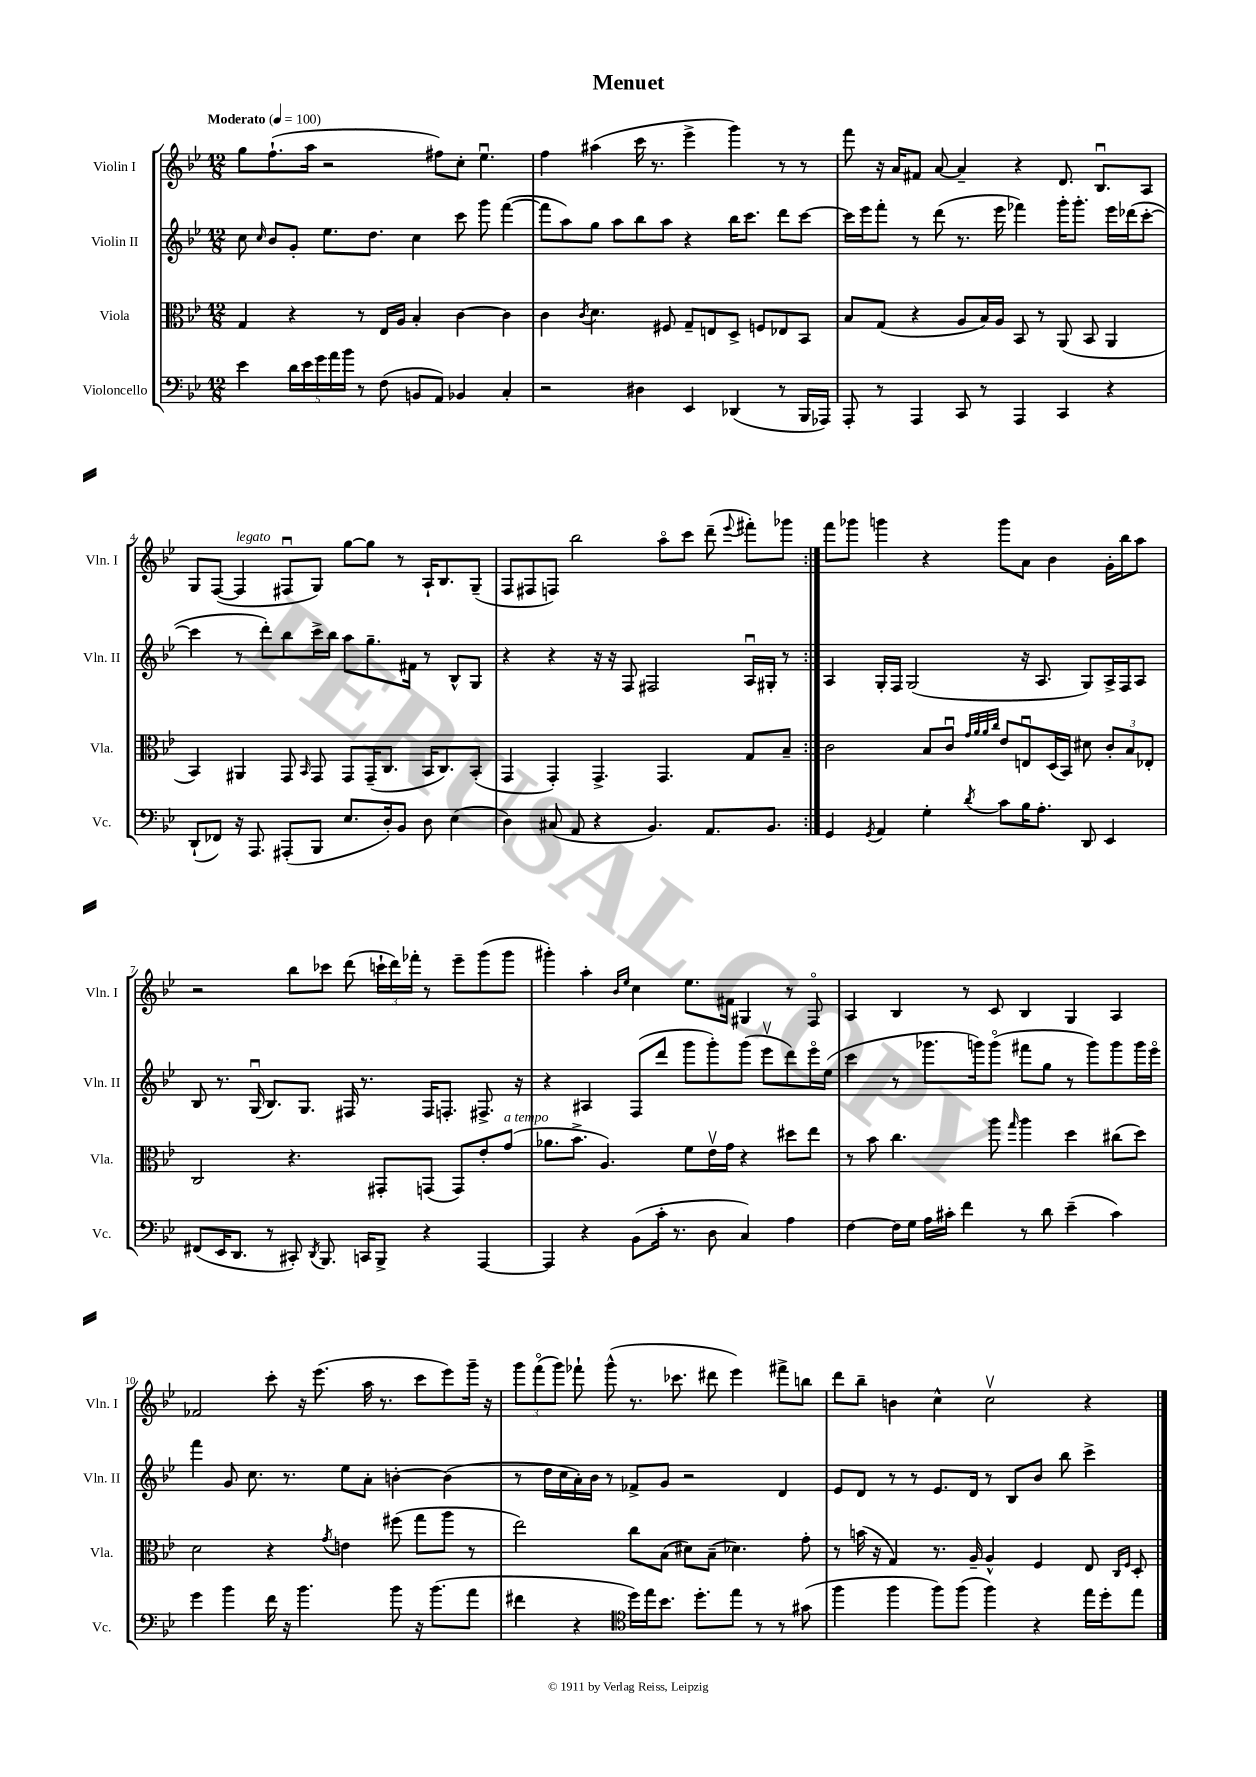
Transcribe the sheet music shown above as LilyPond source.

\header { title = "Menuet" }
<<
\new StaffGroup <<
\new Staff = "s0" \with { instrumentName = "Violin I" shortInstrumentName = "Vln. I" } {
    \clef treble \key bes \major \numericTimeSignature \time 12/8 \tempo "Moderato" 4 = 100
    \autoBeamOff \repeat volta 2 { g''8[ f''8.-!( a''16] r2 fis''8[) c''8]-. ees''4.\downbow |
    f''4 ais''4( c'''16 r8. ees'''4-> g'''4) r8 r8 |
    f'''8 r16 a'16[ fis'8] a'8~ a'4-- r4 d'8. bes8.[\downbow a8] |
    g8[ f8]~( f4^\markup { \italic "legato" } fis8[\downbow g8]) g''8[~ g''8] r8 a16[-! bes8. g8]--( |
    f8[ fis8 f8]) bes''2 a''8[\flageolet c'''8] d'''8--( \appoggiatura { ees'''8 } fis'''8[-.) ges'''8] | }
    f'''8[ ges'''8] g'''4 r4 g'''8[ a'8] bes'4 g'16[-. bes''16 a''8] |
    r2 bes''8[ ces'''8] d'''8( \tuplet 3/2 { c'''16[-! d'''16) fes'''16]-. } r8 ees'''8[-- g'''8( g'''8] |
    gis'''4-.) a''4-. \grace { bes'16[ ees''16] } c''4 ees''8.[ fis'16] gis4 r8 f8\flageolet |
    a4 bes4 r8 c'8 bes4 g4 a4 |
    fes'2 c'''8-. r16 ees'''8.( a''16 r8. c'''8[ ees'''8) g'''16]-- r16 |
    \tuplet 3/2 { g'''8[ f'''8\flageolet( g'''8]) } fes'''8-! g'''8-^( r8. ces'''8. dis'''8 ees'''4) fis'''8[-> b''8] |
    d'''8[ bes''8]-- b'4 c''4-^ c''2\upbow r4 \bar "|." |
}
\new Staff = "s1" \with { instrumentName = "Violin II" shortInstrumentName = "Vln. II" } {
    \clef treble \key bes \major \numericTimeSignature \time 12/8
    \autoBeamOff \repeat volta 2 { c''8 \grace { c''16 } bes'8[ g'8]-. ees''8.[ d''8.] c''4 c'''8 g'''8 f'''4~( |
    f'''8[ a''8) g''8] a''8[ bes''8 a''8] r4 bes''16[ c'''8.] d'''8[ c'''8]~ |
    c'''16[ ees'''16 f'''8]-. r8 d'''8( r8. ees'''16 fes'''4) g'''16[-. g'''8.]-. ees'''16[ des'''16( c'''8]~-. |
    c'''4 r8 d'''8[-.) bes''8 c'''16-> bes''16] a''8[ g''8.-- fis'16] r8 bes8[-^ g8] |
    r4 r4 r16 r16 f8 fis2 a16[\downbow gis16]-. r8 | }
    a4 g16[-. f16] g2( r16 a8. g8[) a16-> f16 a8] |
    bes8 r8. g16\downbow( bes8.[) g8.] fis16 r8. fis16[ f8.]-. fis8.-> r16 |
    r4 ais4 f8[( d'''8] g'''8[ g'''8-.) g'''8]( ees'''8[\upbow d'''8) ees'''16\flageolet ees''16]( |
    c'''4 r8 ges'''8.[ g'''16) g'''8]\flageolet( fis'''8[ g''8] r8 g'''8[) g'''8 g'''16 ees'''16]\flageolet |
    f'''4 g'8 c''8. r8. ees''8[ a'8]-. b'4~-. b'4( |
    r8 d''16[ c''16 a'16-.) bes'16] r8 fes'8[-> g'8] r2 d'4 |
    ees'8[ d'8] r8 r8 ees'8.[ d'16] r8 bes8[ bes'8] bes''8 c'''4-> \bar "|." |
}
\new Staff = "s2" \with { instrumentName = "Viola" shortInstrumentName = "Vla." } {
    \clef alto \key bes \major \numericTimeSignature \time 12/8
    \autoBeamOff \repeat volta 2 { g4 r4 r8 ees16[ a16] bes4-. c'4~ c'4 |
    c'4 \acciaccatura { c'8 } d'4. fis8 g8[-- e8 d8]-> f8[ ees8 bes,8] |
    bes8[ g8]( r4 a8[ bes16) a16] bes,8 r8 a,8( bes,8 a,4 |
    bes,4) ais,4 g,8 \grace { bes,16 } g,8 g,8[ g,16--( c8.] bes,16[ c8.) bes,8]-.( |
    g,4 g,4-.) g,4.-> g,4. g8[ bes8]-- | }
    c'2 bes8[ c'8]\downbow \grace { g'32[ a'32 a'32 c''32] } ees'8[ e8\downbow d16( bes,16]) dis'8 \tuplet 3/2 { c'8[-. bes8 ees8]-. } |
    c2 r4. gis,8[-. g,8]( g,8[) ees'8-. g'8]^\markup { \italic "a tempo" }( |
    aes'8.[ bes'8.]-> a4.) f'8[ ees'16\upbow g'16] r4 dis''8[ ees''8] |
    r8 bes'8 c''4. a''8 \grace { g''16 } a''4 d''4 cis''8[( d''8]) |
    d'2 r4 \acciaccatura { g'8 } e'4 fis''8( g''8[ a''8] r8 |
    ees''2) c''8[ bes8]( dis'8[) bes8]--( des'4.) g'8-. |
    r8 b'16( r16 g4) r8. a16-- a4-^ f4 ees8 \grace { c16[ f16] } d8-. \bar "|." |
}
\new Staff = "s3" \with { instrumentName = "Violoncello" shortInstrumentName = "Vc." } {
    \clef bass \key bes \major \numericTimeSignature \time 12/8
    \autoBeamOff \repeat volta 2 { ees'4 \tuplet 5/4 { d'16[ ees'16 g'16 a'16 bes'16] } r8 f8( b,8[ a,8]) bes,4 c4-. |
    r2 dis4 ees,4 des,4( r8 bes,,16[ aes,,16]) |
    a,,8-. r8 a,,4 c,8 r8 a,,4 c,4 r4 |
    d,8[-!( fes,8]) r16 a,,8. ais,,8[-.( bes,,8] ees8.[ d16-.) bes,8] d8 ees4( |
    d4) cis8( a,8 r4 bes,4.) a,8.[ bes,8.] | }
    g,4 \acciaccatura { g,8 } a,4 g4-. \acciaccatura { d'8 } c'8[ bes16 a8.]-. d,8 ees,4 |
    fis,8[( ees,16 d,8.] r8 cis,8-.) \acciaccatura { d,8 } bes,,8. c,16[ bes,,8]-> r4 a,,4~ |
    a,,4 r4 bes,8[( c'16]-. r8. d8 c4) a4 |
    f4~ f16[ g16] a16[ cis'16]-. f'4 r8 d'8 ees'4--( cis'4) |
    g'4 bes'4 f'16 r16 bes'4. bes'8 r16 bes'8.[( a'8] |
    fis'4 r4 \clef tenor d''16[) ees''16 bes'8.] d''8.[-. ees''8] r8 r8 gis'8( |
    f''4 f''4 f''8[) f''8]( f''4) r4 ees''16[ d''16-. ees''8] \bar "|." |
}
>>
>>
